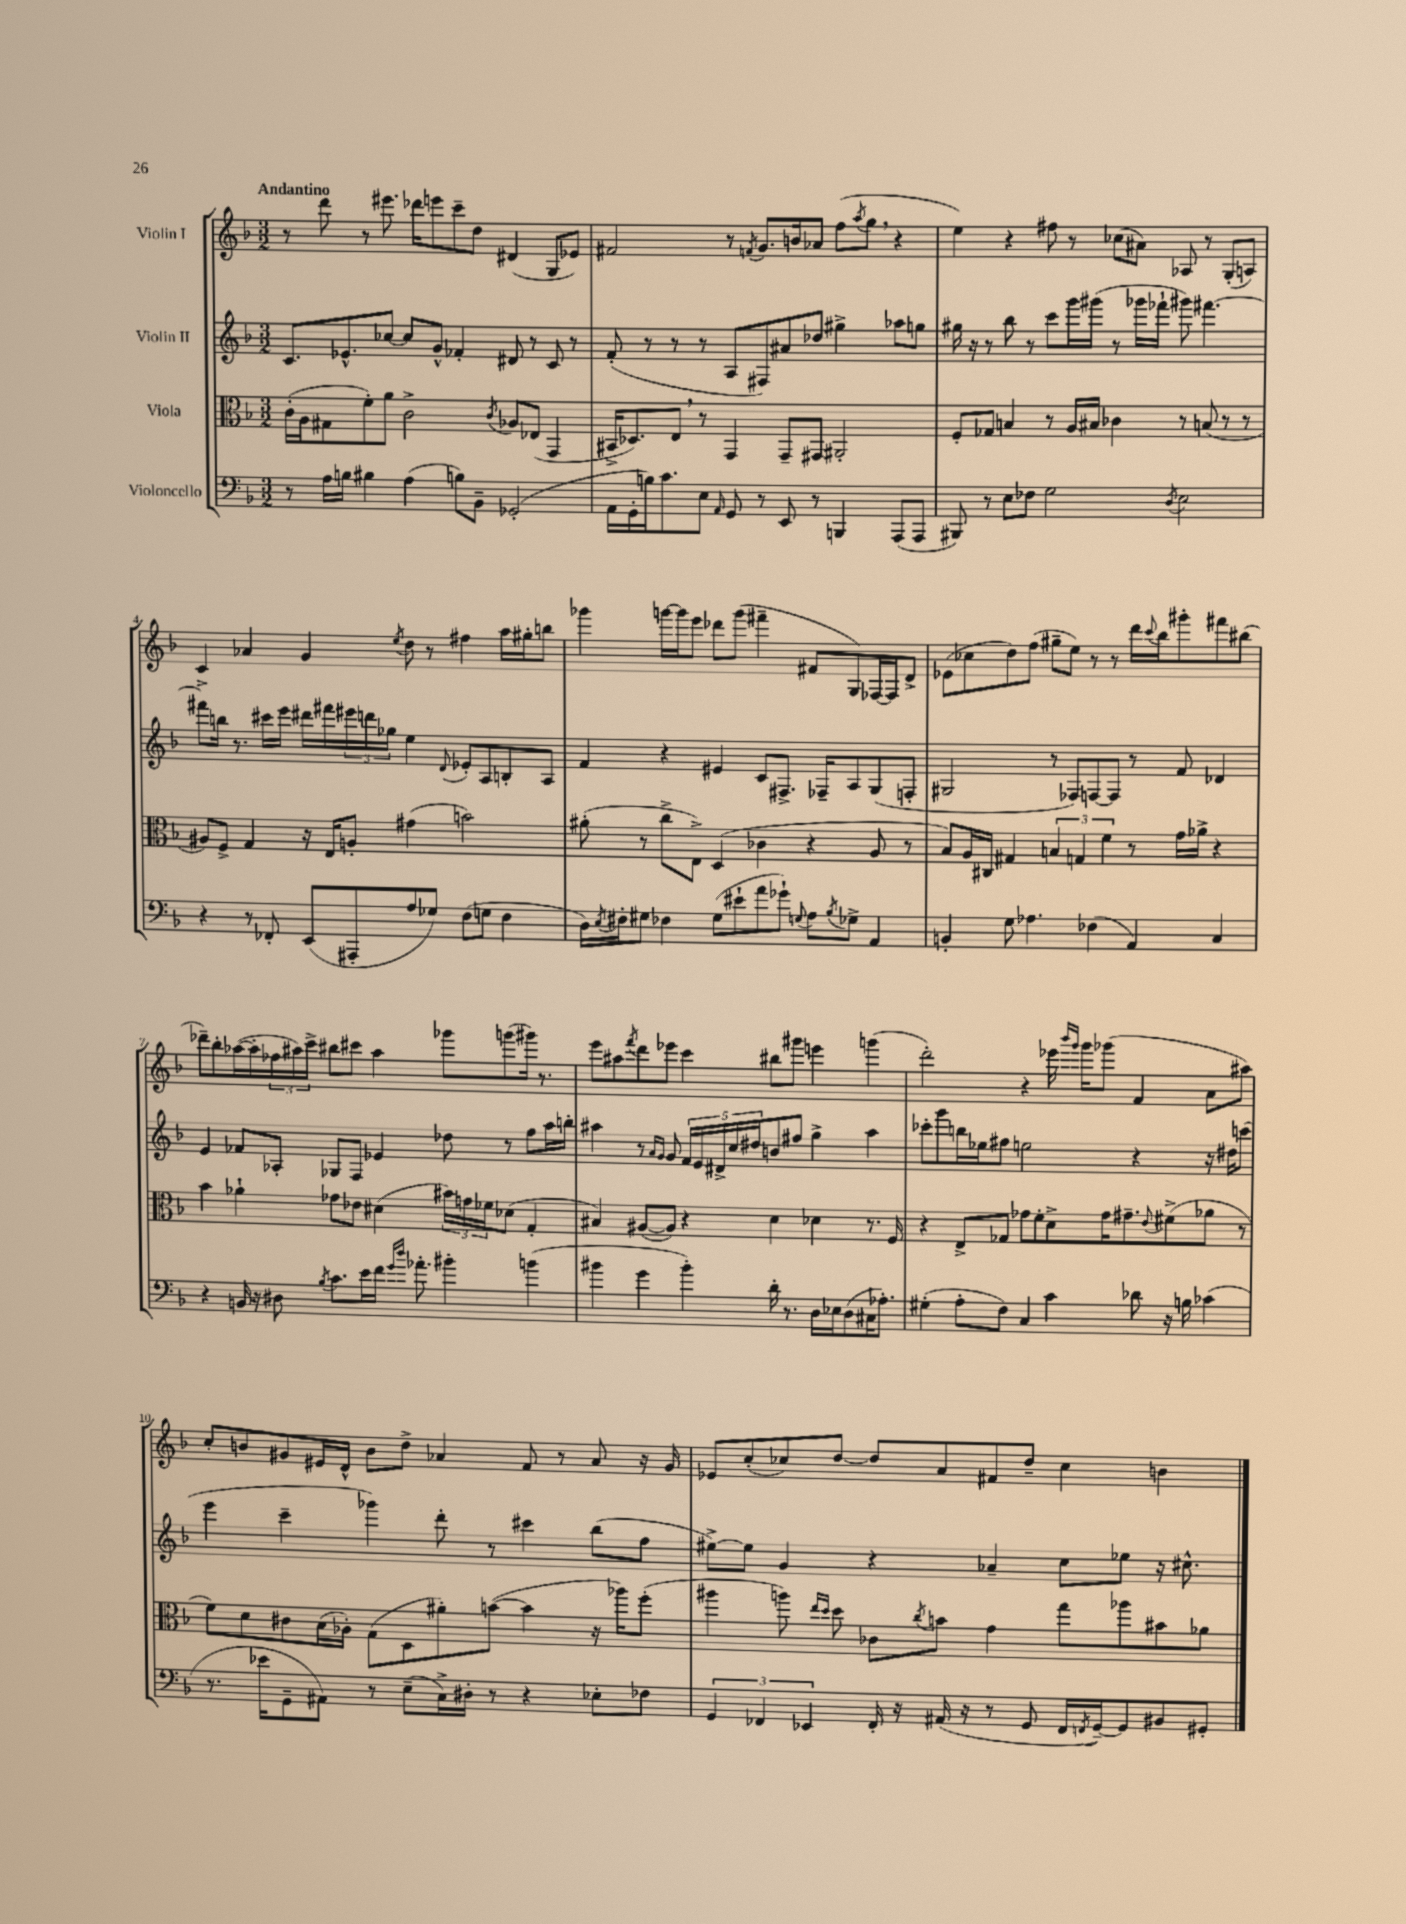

**kern	**kern	**kern	**kern
*staff4	*staff3	*staff2	*staff1
*clefF4	*clefC3	*clefG2	*clefG2
*k[b-]	*k[b-]	*k[b-]	*k[b-]
*M3/2	*M3/2	*M3/2	*M3/2
8r	(16c'	8.c	8r
.	16A	.	.
16A	8G#	.	8ddd
16B	.	8.e-^^	.
4B#	8f')	.	8r
.	8a	[8cc-	8.eee#
(4A	2c^	8cc-]	.
.	.	.	16ddd-
.	.	8g^^	8eee
8B)	.	4f-'	8ccc~
8BB-~	.	.	8dd
.	8qc	.	.
(2GG-'	8A-	8d#	(4d#
.	(8E-	8r	.
.	4GG	8c	8G
.	.	8r	8e-)
=	=	=	=
16AA	16BB#^	(8f'	2f#
16GG'	8.D-)	.	.
16B)	.	8r	.
8.c	.	.	.
.	8E	8r	.
8E	8r	8r	.
16qqAA	.	.	.
8GG	4GG	8A	8r
.	.	.	8qf
8r	.	8F#)	8.g
8EE	8GG~	8a#	.
.	.	.	16b
8r	8GG#	8dd-	8a-
4BBB	2AA#'	4gg#^	(8ff
.	.	.	8qaa
.	.	.	8gg
(8AAA	.	8aa-	4r
8AAA	.	8gg	.
=	=	=	=
8BBB#)	8F'	16gg#	4ee)
.	.	16r	.
8r	8G-	8r	.
8E	4B	8bb-	4r
8F-	.	8r	.
2G	8r	8ccc	8ff#
.	16A	16ggg	8r
.	16B#	(16ggg#	.
.	4c-	8r	(8cc-
.	.	16ggg-	8a#)
.	.	16fff-`	.
8qD	.	.	.
2E	8r	8ggg#)	8A-
.	(8B	[4.fff#	8r
.	8r	.	(8G'
.	8r	.	8A)
=	=	=	=
4r	8A#)	8fff#^]	4c
.	8F^	16bb	.
.	.	8.r	.
8r	4G	.	4a-
8FF-'	.	16ccc#	.
.	.	16eee	.
(8EE	16r	16ddd#	4g
.	16E	16fff#	.
8AAA#'	8A'	24eee#	.
.	.	24ddd	.
.	.	24gg-	.
.	.	.	8qee
8A	(4g#	4ee	8dd
8G-)	.	.	8r
.	.	8qqd	.
(8F	2b)	8e-'	4ff#
8G	.	8A	.
4F	.	8B'	16aa
.	.	.	16gg#'
.	.	8A	8bb
=	=	=	=
16D)	(8a#'	4f	4ggg-
8qE	.	.	.
16F#'	.	.	.
8G#	8r	.	.
4F-	8cc^	4r	[16ggg
.	.	.	16ggg]
.	8E^)	.	8eee
(8G#	(4D	4e#	8ddd-
8e#`	.	.	(8ggg
8a	4c-	8c	4fff#~
8g-`)	.	8.F#^	.
8qqG	.	.	.
8A	4r	.	8f#
.	.	16F-~	.
8qB-	.	.	.
8G-^	.	8A	8G)
4AA	8A	(8G	[16F-
.	.	.	16F-]
.	8r	8F'	8d^
=	=	=	=
4BB'	8B-)	2G#	(8e-
.	16A	.	8cc-
.	16C#	.	.
8G	4G#	.	8dd)
4.A-	.	.	(8ff
.	6B	8r	8gg#~
.	.	8F-)	8ee)
.	6G	.	.
(4F-	.	[8F	8r
.	6f	.	.
.	.	8F]	8r
4AA)	8r	8r	16ddd
.	.	.	8qqccc
.	.	.	16bb-
.	16g	8f	8ggg#'
.	16a-^	.	.
4C	4r	4d-	8fff#
.	.	.	(8bb#
=	=	=	=
4r	4b-	4e	8ddd-~)
.	.	.	8bb-'
16BB	4a-`	8f-	([16aa-
16r	.	.	16aa-']
8D#	.	8A-'	24ff-
.	.	.	24aa#)
.	.	.	24ccc^
8qB-	.	.	.
8.c	8g-	8G-	8bb#
.	8e-	8F	8ccc#
16e	.	.	.
16f	(4d#	4e-	4aa#
16qqg	.	.	.
16qqdd	.	.	.
8.a-'	.	.	.
4b#'	24b#)	8dd-	8ggg-
.	24g	.	.
.	24f-	.	.
.	(8d-	8r	(8ggg
(4b	4G'	8ff	16ggg#)
.	.	.	8.r
.	.	16aa	.
.	.	16bb'	.
=	=	=	=
4b#	4B#)	4aa#	8eee
.	.	.	8aa#
.	.	.	8qfff
4g	([8A#	8r	8ddd
.	.	16qqa	.
.	.	16qqg	.
.	8A#])	8g	8eee-
4b#')	4r	20f	4ccc
.	.	20e	.
.	.	20d#^	.
.	.	20cc	.
.	.	20dd#	.
16d'	4d	8b	8bb#
8.r	.	.	.
.	.	8ff#	8ggg#
16D	4d-	4gg^	4eee
16E-	.	.	.
(8D	.	.	.
16C#	8.r	4aa#	(4ggg
8.A-')	.	.	.
.	16F	.	.
=	=	=	=
(4G#'	4r	8ccc-'	2ddd')
.	.	8ggg	.
8A'	8E^	16bb	.
.	.	16ee-	.
8F)	8G-	8ff#	.
4C	8g-	2ee	4r
.	8f'	.	.
4c	8d^	.	16eee-
.	.	.	16qqbbb-
.	.	.	16qqggg
.	.	.	16ggg
.	16g-	.	(8ggg-
.	8.g#~	.	.
8d-	.	4r	4f
.	8qqe	.	.
16r	(8f#^	.	.
16B	.	.	.
(4c-	8a-	16r	8a
.	.	16dd#	.
.	8r	(8ccc	8aa#)
=	=	=	=
8.r	8f)	4eee	8cc'
.	8d	.	8b
16e-	.	.	.
8GG~	8c#	4ccc~	8g#
8AA#)	(16B-	.	16e#
.	16A-')	.	16d^^
8r	(8G	4ggg-)	8b
(8E~	8D	.	8dd^
16C^)	8a#')	8ddd'	4a-
16D#'	.	.	.
8r	([8b	8r	.
4r	4b]	4ccc#	8f
.	.	.	8r
8E-'	16r	(8bb-	8a-
.	16aa-)	.	.
8F-	(8ff'	8ff	16r
.	.	.	16g#
=	=	=	=
6GG	4aa#	[8ee#^)	8e-
.	.	8ee#]	(8cc'
6FF-	.	.	.
.	8aa)	4g	8cc-)
6EE-	.	.	.
.	16qqee	.	.
.	16qqdd	.	.
.	8dd	.	[8dd
16FF-'	8c-	4r	8dd]
16r	.	.	.
.	8qcc	.	.
(16AA#	8b	.	8a
16r	.	.	.
8r	4g	4a-~	8f#
8GG	.	.	8dd~
16FF-	8gg	8cc	4cc-
8qFF	.	.	.
[16GG~)	.	.	.
8GG]	8aa-	8ee-	.
8BB#	8b#	16r	4b
.	.	8.cc#^^	.
8GG#'	8a-	.	.
==	==	==	==
*-	*-	*-	*-
